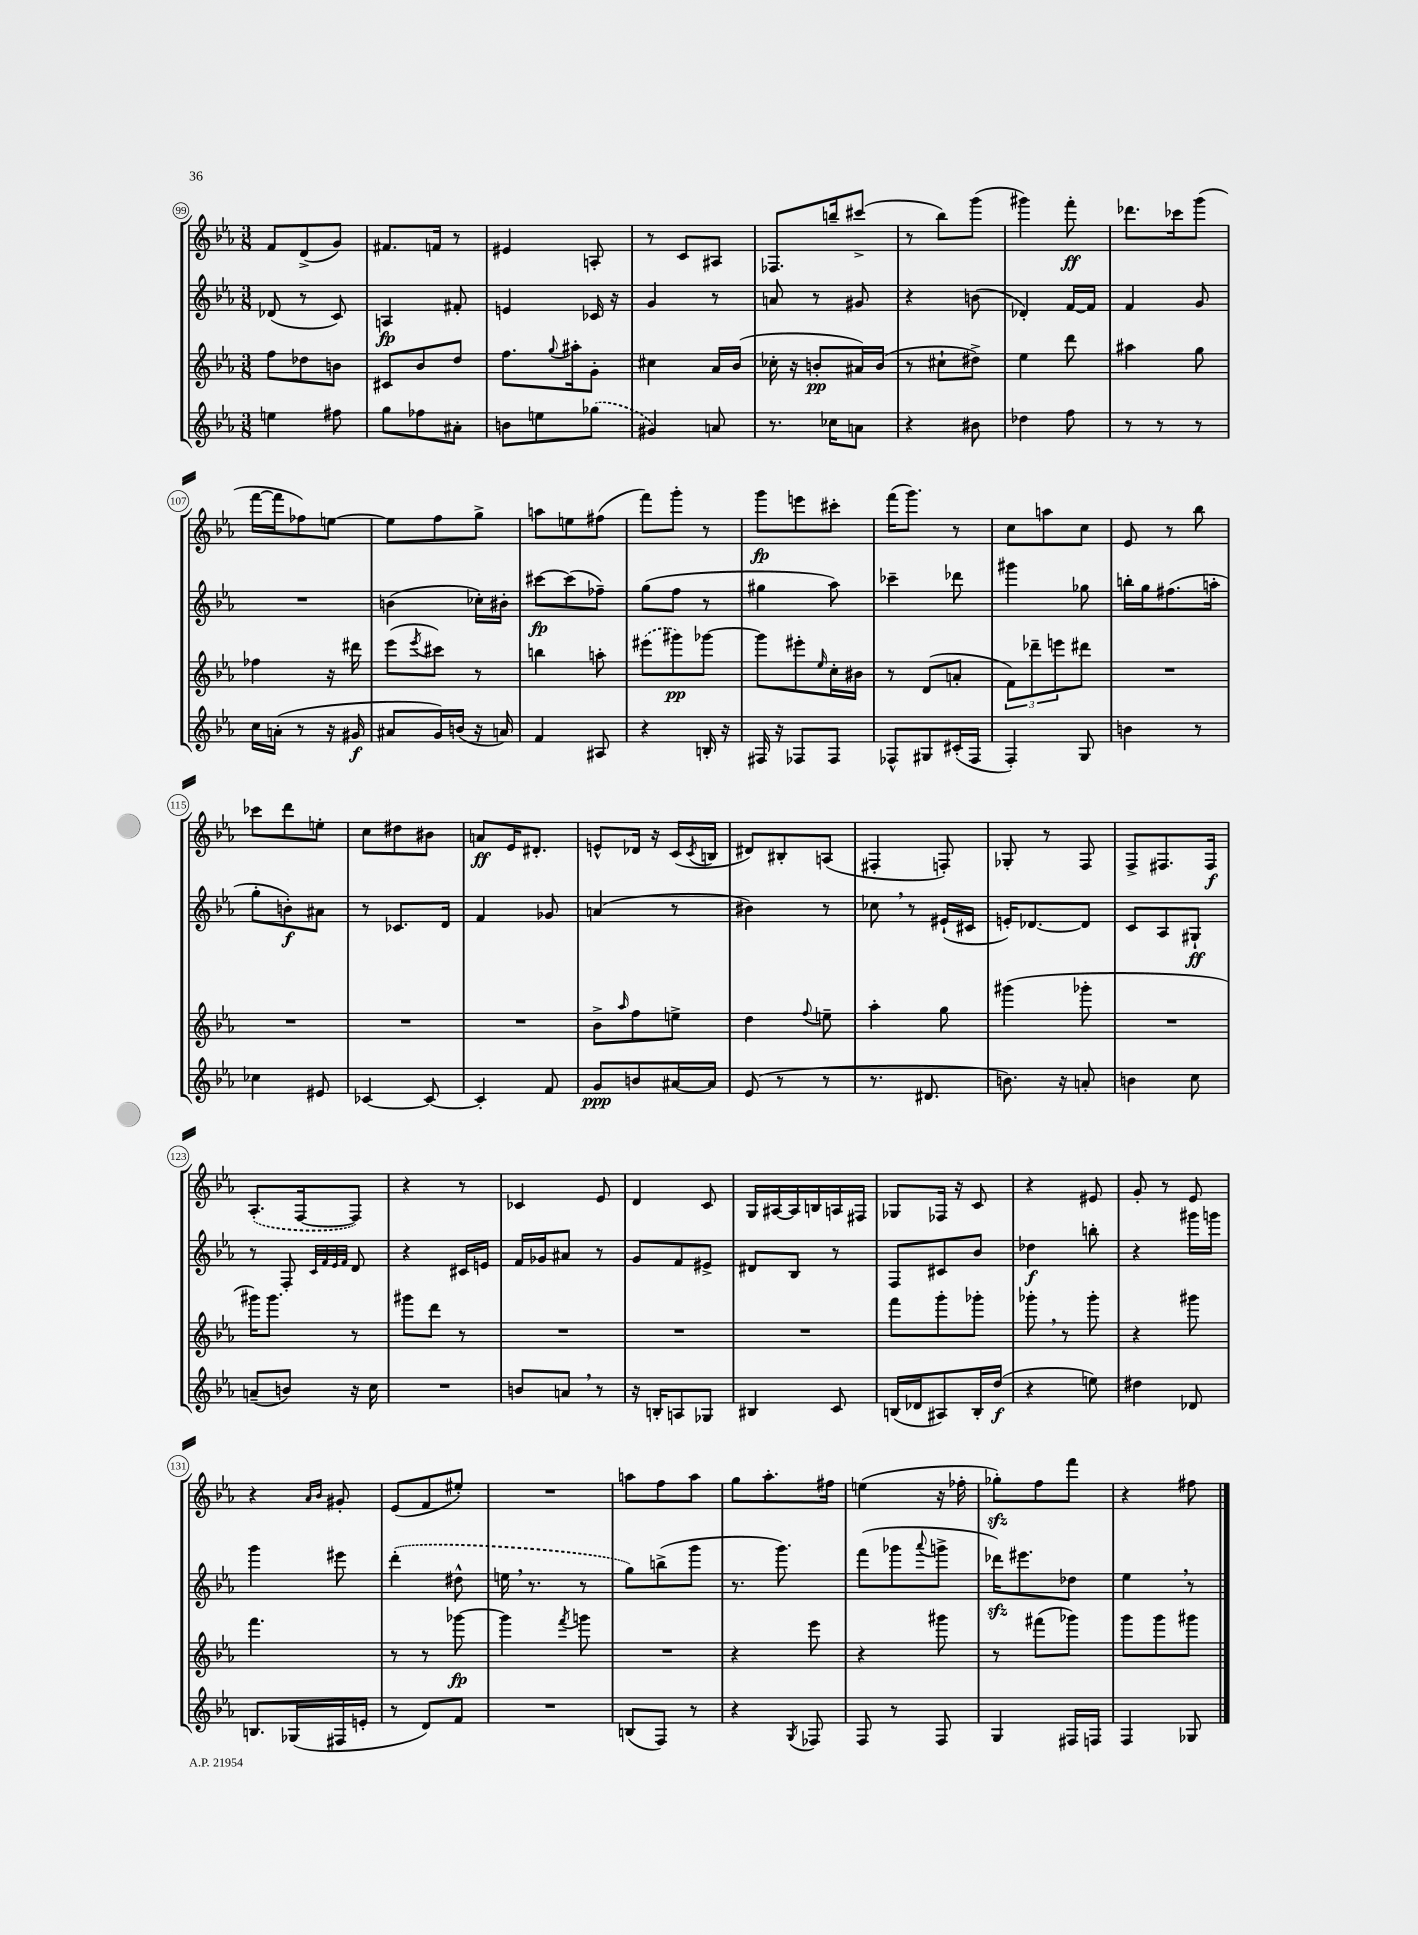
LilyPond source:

<<
\new StaffGroup <<
\new Staff = "s0" {
    \clef treble \key ees \major \numericTimeSignature \time 3/8
    f'8 d'8->( g'8) |
    fis'8. f'16 r8 |
    eis'4 a8-. |
    r8 c'8 ais8 |
    fes8. b''16-- cis'''8->( |
    r8 bes''8) g'''8( |
    gis'''4) f'''8-.\ff |
    des'''8. ces'''16 g'''8( |
    f'''16~ f'''16 fes''8) e''8~ |
    e''8 f''8 g''8-> |
    a''8 e''8 fis''8( |
    f'''8) g'''8-. r8 |
    g'''8\fp e'''8 cis'''8-. |
    f'''16( g'''8.) r8 |
    c''8 a''8 c''8 |
    ees'8 r8 bes''8 |
    ces'''8 d'''8 e''8-. |
    c''8 dis''8 bis'8 |
    a'8\ff ees'16 dis'8.-. |
    e'8-^ des'16 r16 c'16( \acciaccatura { c'8 } b16 |
    dis'8) bis8-. a8( |
    fis4-. f8-.) |
    ges8-. r8 f8 |
    f8-> fis8. fis16\f |
    \once \slurDashed aes8.-.( f16~ f8) |
    r4 r8 |
    ces'4 ees'8 |
    d'4 c'8 |
    g16 ais16~ ais16 b16 a16 fis16 |
    ges8 fes16 r16 c'8 |
    r4 eis'8 |
    g'8-. r8 ees'8 |
    r4 \grace { aes'16 bes'16 } gis'8-. |
    ees'8( f'8 eis''8-.) |
    R4. |
    a''8 f''8 a''8 |
    g''8 aes''8.-. fis''16 |
    e''4( r16 fes''16-. |
    ges''8-.\sfz) f''8 f'''8 |
    r4 fis''8 \bar "|." |
}
\new Staff = "s1" {
    \clef treble \key ees \major \numericTimeSignature \time 3/8
    des'8( r8 c'8) |
    a4\fp fis'8-. |
    e'4 ces'16 r16 |
    g'4 r8 |
    a'8 r8 gis'8 |
    r4 b'8( |
    des'4-.) f'16~ f'16 |
    f'4 g'8 |
    R4. |
    b'4( ces''16-.) bis'16-. |
    cis'''8~\fp cis'''8( fes''8--) |
    g''8( f''8 r8 |
    gis''4 aes''8) |
    ces'''4-- des'''8 |
    gis'''4 ges''8 |
    b''16-. g''16 fis''8.( a''16-. |
    g''8-. b'8-.\f) ais'8 |
    r8 ces'8. d'16 |
    f'4 ges'8 |
    a'4( r8 |
    bis'4) r8 |
    ces''8 \breathe r8 eis'16-!( cis'16 |
    e'16-.) des'8.~ des'8 |
    c'8 aes8 gis8-!\ff |
    r8 f8-. \grace { c'32 f'32 ees'32 f'32 } d'8 |
    r4 cis'16 e'16 |
    f'16 ges'16 ais'8 r8 |
    g'8 f'8 eis'8-> |
    dis'8 bes8 r8 |
    f8 cis'8 bes'8 |
    des''4\f b''8-. |
    r4 gis'''16 g'''16 |
    g'''4 eis'''8 |
    \once \slurDashed d'''4-.( dis''8-^ |
    e''16 \breathe r8. r8 |
    g''8) b''8->( g'''8 |
    r8. g'''8.) |
    f'''8( ges'''8 \appoggiatura { aes'''8 } g'''8-> |
    des'''16\sfz) eis'''8. des''8 |
    ees''4 \breathe r8 \bar "|." |
}
\new Staff = "s2" {
    \clef treble \key ees \major \numericTimeSignature \time 3/8
    f''8 des''8 b'8 |
    cis'8 bes'8 d''8 |
    f''8. \appoggiatura { g''8 } ais''16-. g'8-. |
    cis''4 aes'16 bes'16( |
    ces''16-. r16 b'8-.\pp ais'16) b'16( |
    r8 cis''8-! dis''8->) |
    ees''4 d'''8 |
    ais''4 g''8 |
    fes''4 r16 dis'''16 |
    ees'''8( \acciaccatura { ees'''8 } cis'''8) r8 |
    b''4 a''8-. |
    \once \slurDashed eis'''8( gis'''8\pp) ges'''8~ |
    ges'''8 eis'''8-. \grace { ees''16 } c''16-. bis'16 |
    r8 d'8( a'8-. |
    \tuplet 3/2 { f'8) des'''8-- e'''8 } dis'''8 |
    R4. |
    R4. |
    R4. |
    R4. |
    bes'8-> \grace { aes''16 } f''8 e''8-> |
    d''4 \appoggiatura { f''8 } e''8-- |
    aes''4-. g''8 |
    gis'''4( ges'''8-. |
    R4. |
    gis'''16) gis'''8. r8 |
    gis'''8 d'''8 r8 |
    R4. |
    R4. |
    R4. |
    f'''8 g'''8-. ges'''8-. |
    ges'''8-. \breathe r8 ges'''8-. |
    r4 gis'''8 |
    f'''4. |
    r8 r8 ges'''8~\fp |
    ges'''4 \acciaccatura { f'''8 } g'''8 |
    R4. |
    r4 ees'''8 |
    r4 gis'''8 |
    r8 fis'''8( ges'''8) |
    g'''8 g'''8 gis'''8 \bar "|." |
}
\new Staff = "s3" {
    \clef treble \key ees \major \numericTimeSignature \time 3/8
    e''4 fis''8 |
    g''8 fes''8 ais'8-. |
    b'8 e''8 \once \slurDashed ges''8( |
    gis'4) a'8 |
    r8. ces''16 a'8 |
    r4 bis'8 |
    des''4 f''8 |
    r8 r8 r8 |
    c''16 a'16-.( r8 r16 gis'16\f |
    ais'8 g'16) b'16( r16 a'16) |
    f'4 ais8 |
    r4 b16-. r16 |
    fis16 r16 fes8 fes8 |
    fes8-^ gis8 cis'16-.( fes16 |
    f4-.) g8 |
    b'4 r8 |
    ces''4 eis'8 |
    ces'4~ ces'8~ |
    ces'4-. f'8 |
    g'8\ppp b'8 ais'16~ ais'16 |
    ees'8( r8 r8 |
    r8. dis'8. |
    b'8.) r16 a'8-. |
    b'4 c''8 |
    a'8--( b'8) r16 c''16 |
    R4. |
    b'8 a'8 \breathe r8 |
    r16 b16-. a8 ges8 |
    bis4 c'8 |
    b16( des'16 ais8) b16-. d''16\f( |
    r4 e''8) |
    dis''4 des'8 |
    b8. ges16( fis16 e'16-. |
    r8 d'8) f'8 |
    R4. |
    b8( f8) r8 |
    r4 \acciaccatura { g8 } fes8 |
    f8 r8 f8 |
    g4 fis16 f16 |
    f4 ges8 \bar "|." |
}
>>
>>
\layout { \context { \Score currentBarNumber = #99 \override BarNumber.stencil = #(make-stencil-circler 0.1 0.3 ly:text-interface::print) } }
